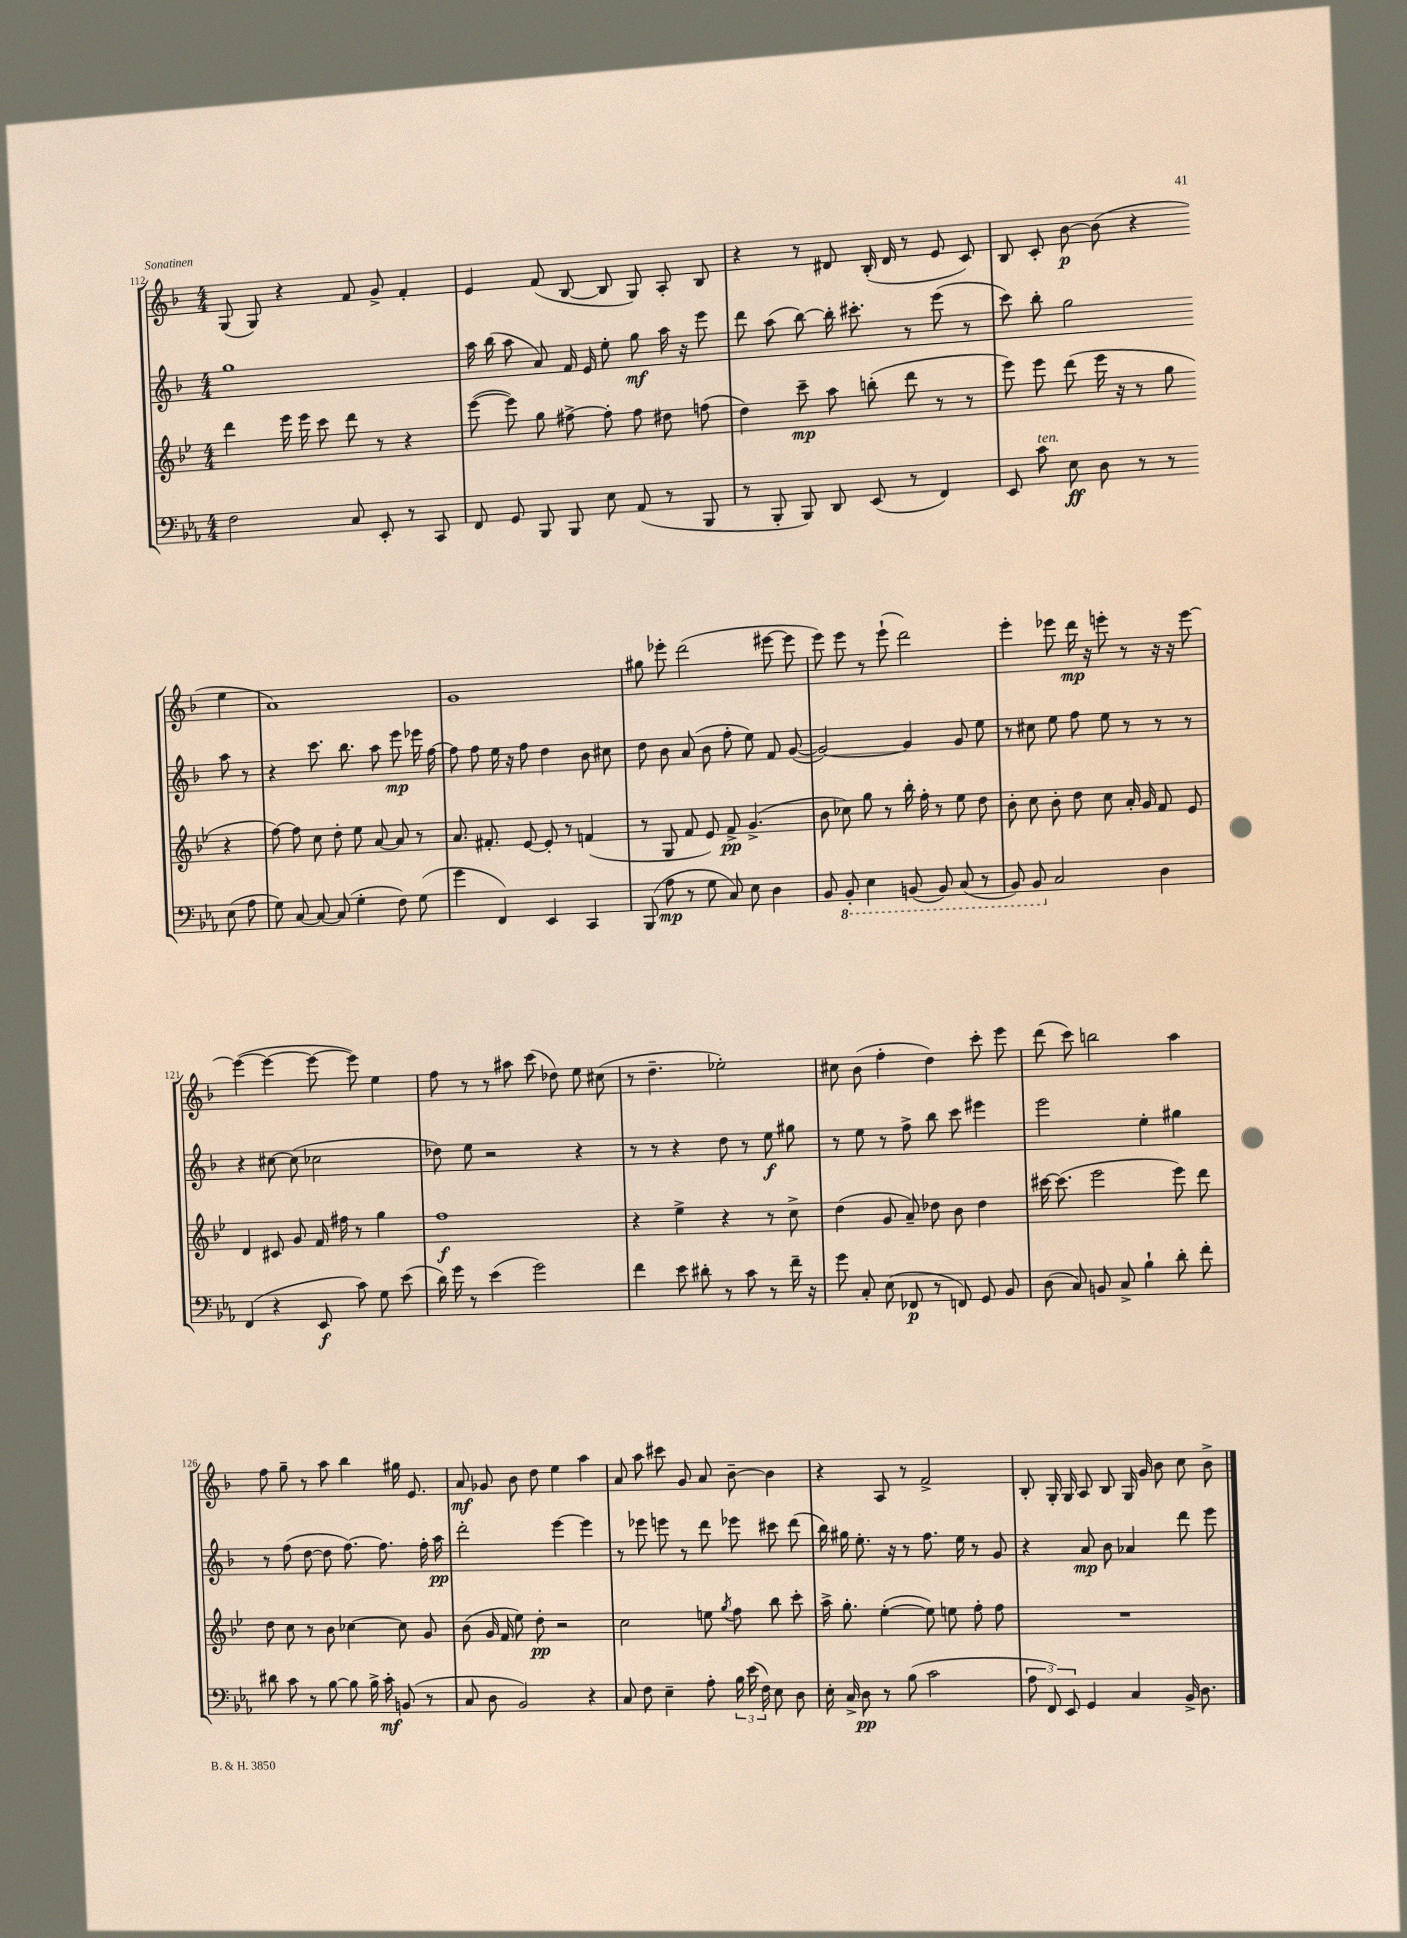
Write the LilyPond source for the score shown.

<<
\new StaffGroup <<
\new Staff = "s0" {
    \clef treble \key f \major \numericTimeSignature \time 4/4
    \autoBeamOff g8( g8) r4 f'8 g'8-> f'4-. |
    e'4 f'8( bes8~ bes8 g8) a8-. bes8 |
    r4 r8 dis'8 bes16-.( dis'16 r8 e'8 c'8) |
    bes8 c'8-. bes'8~\p bes'8( r4 e''4 |
    a'1) |
    g'1 |
    gis''8 ees'''8-. d'''2( eis'''8~ eis'''8 |
    e'''8) e'''8 r8 e'''8-!( d'''2) |
    e'''4-. ees'''8 d'''16\mp r16 e'''8-. r8 r16 r16 e'''8~ |
    e'''4~( e'''4~ e'''8~ e'''8) e''4 |
    f''8 r8 r8 ais''8 c'''8( des''8) e''8 cis''8( |
    r8 d''4.-- ees''2-.) |
    cis''8 bes'8( f''4-. d''4) c'''8-. e'''8 |
    d'''8( c'''8) b''2 a''4 |
    f''8 g''8-- r8 a''8 bes''4 gis''16 e'8. |
    a'8\mf ges'8 bes'8 d''8 e''4 a''4 |
    a'8 a''8 cis'''8 g'8 a'8 bes'8~-- bes'4 |
    r4 a8 r8 f'2-> |
    bes8-. g16-. g16 a8 bes8 g16 g'16 bes'8 c''8 bes'8-> \bar "|." |
}
\new Staff = "s1" {
    \clef treble \key f \major \numericTimeSignature \time 4/4
    \autoBeamOff g''1 |
    a''16 bes''16( a''8 a'8) f'16 e'16 e''8-. g''8\mf a''16 r16 e'''8 |
    d'''8 a''8( bes''8~) bes''16-. cis'''8.-. r8 e'''8( r8 |
    c'''8) bes''8-. g''2 a''8 r8 |
    r4 c'''8. bes''8. a''8 e'''8\mp ees'''16 f''16~ |
    f''8 f''8 e''16 r16 f''8 d''4 bes'8 cis''8 |
    d''8 bes'8 a'8( bes'8 f''8-. e''8) f'8 g'8~( |
    g'2~) g'4 g'8 e''8 |
    r8 cis''8 e''8 f''8 e''8 r8 r8 r8 |
    r4 cis''8~ cis''8( ces''2 |
    des''8) e''8 r2 r4 |
    r8 r8 r4 d''8 r8 e''8\f gis''8 |
    r8 e''8 r8 f''8-> bes''8 c'''8 eis'''4 |
    e'''2 e''4-. gis''4 |
    r8 f''8( d''8~ d''8 f''8.~) f''8. f''16-. a''16\pp |
    d'''2-. e'''4~ e'''4 |
    r8 ees'''8 e'''8 r8 d'''8 ees'''8 cis'''8 d'''8( |
    bes''16) gis''16 e''8.-. r16 r8 f''8. e''16 r8 g'8 |
    r4 a'8\mp bes'8 aes'4 d'''8 e'''8 \bar "|." |
}
\new Staff = "s2" {
    \clef treble \key bes \major \numericTimeSignature \time 4/4
    \autoBeamOff d'''4 ees'''16 ees'''16 c'''8 d'''8 r8 r4 |
    ees'''8~( ees'''8) g''8 fis''8~-> fis''8-. fis''8 dis''8 f''8( |
    d''4) c'''8--\mp a''8 b''8-.( d'''8 r8 r8 |
    ees'''8) ees'''8 d'''8( ees'''16 r16 r8 g''8 r4 |
    f''8~) f''8 c''8 d''8-. ees''8 a'8~ a'8 r8 |
    a'8. fis'8.-. ees'8~ ees'8-. r8 f'4( |
    r8 g8 f'8 ees'8) f'8->\pp g'4.->( |
    bes'8 ces''8) g''8 r8 bes''16-. f''16-. r8 ees''8 d''8 |
    bes'8-. c''8 bes'8-. d''8 c''8 a'16-. g'16 f'8 ees'8 |
    d'4 cis'8 g'8 f'16 fis''16 r8 g''4 |
    f''1\f |
    r4 ees''4-> r4 r8 c''8-> |
    d''4( g'8 a'8--) des''8 bes'8 des''4 |
    cis'''16~ cis'''8.( ees'''2 ees'''8) d'''8 |
    d''8 c''8 r8 bes'8 ces''4~ ces''8 g'8 |
    bes'8( g'16 f'16 ees''8) d''8-.\pp r2 |
    c''2 e''8 \acciaccatura { g''8 } f''8 bes''8 c'''8-. |
    a''16-> g''8.-. ees''4~-.( ees''8) e''8 f''8-. f''8 |
    R1 \bar "|." |
}
\new Staff = "s3" {
    \clef bass \key ees \major \numericTimeSignature \time 4/4
    \autoBeamOff f2 c8 ees,8-. r8 c,8 |
    f,8 g,8 bes,,8 bes,,8 ees8 aes,8( r8 bes,,8 |
    r8 bes,,8-. bes,,8) d,8 ees,8( r8 f,4) |
    ees,8 c'8^\markup { \italic "ten." } ees8\ff d8 r8 r8 ees8( aes8 |
    g8) c8~ c8~ c8( g4-. f8) g8( |
    g'4 f,4) ees,4 c,4 |
    bes,,8( aes8\mp r8 g8 c8) ees8 d4 |
    bes,8 \ottava #-1 bes,,8-. ees,4 b,,8( b,,8) c,8( r8 |
    bes,,8) bes,,8 \ottava #0 c2 d4 |
    f,4( r4 ees,8\f c'8) g8 ees'8( |
    d'16) g'16 r8 ees'4( g'2) |
    f'4 ees'8 dis'8-. r8 c'8 r8 f'16-- r16 |
    g'8 c8-. ees8( fes,8\p r8 f,8) g,8 bes,8 |
    d8( c8) b,8 c8-> bes4-! d'8-. f'8-. |
    dis'8 c'8 r8 bes8~ bes8 bes16-> c'16-.\mf b,8( r8 |
    c8 d8 bes,2) r4 |
    c8 f8 ees4-- aes8-. \tuplet 3/2 { bes16 ees'16( f16) } ees8 d8 |
    ees16-. c16-> d8\pp r8 bes8( c'2 |
    \tuplet 3/2 { aes8 f,8) ees,8 } g,4 c4 bes,16-> d8. \bar "|." |
}
>>
>>
\layout { \context { \Score currentBarNumber = #112 } }
